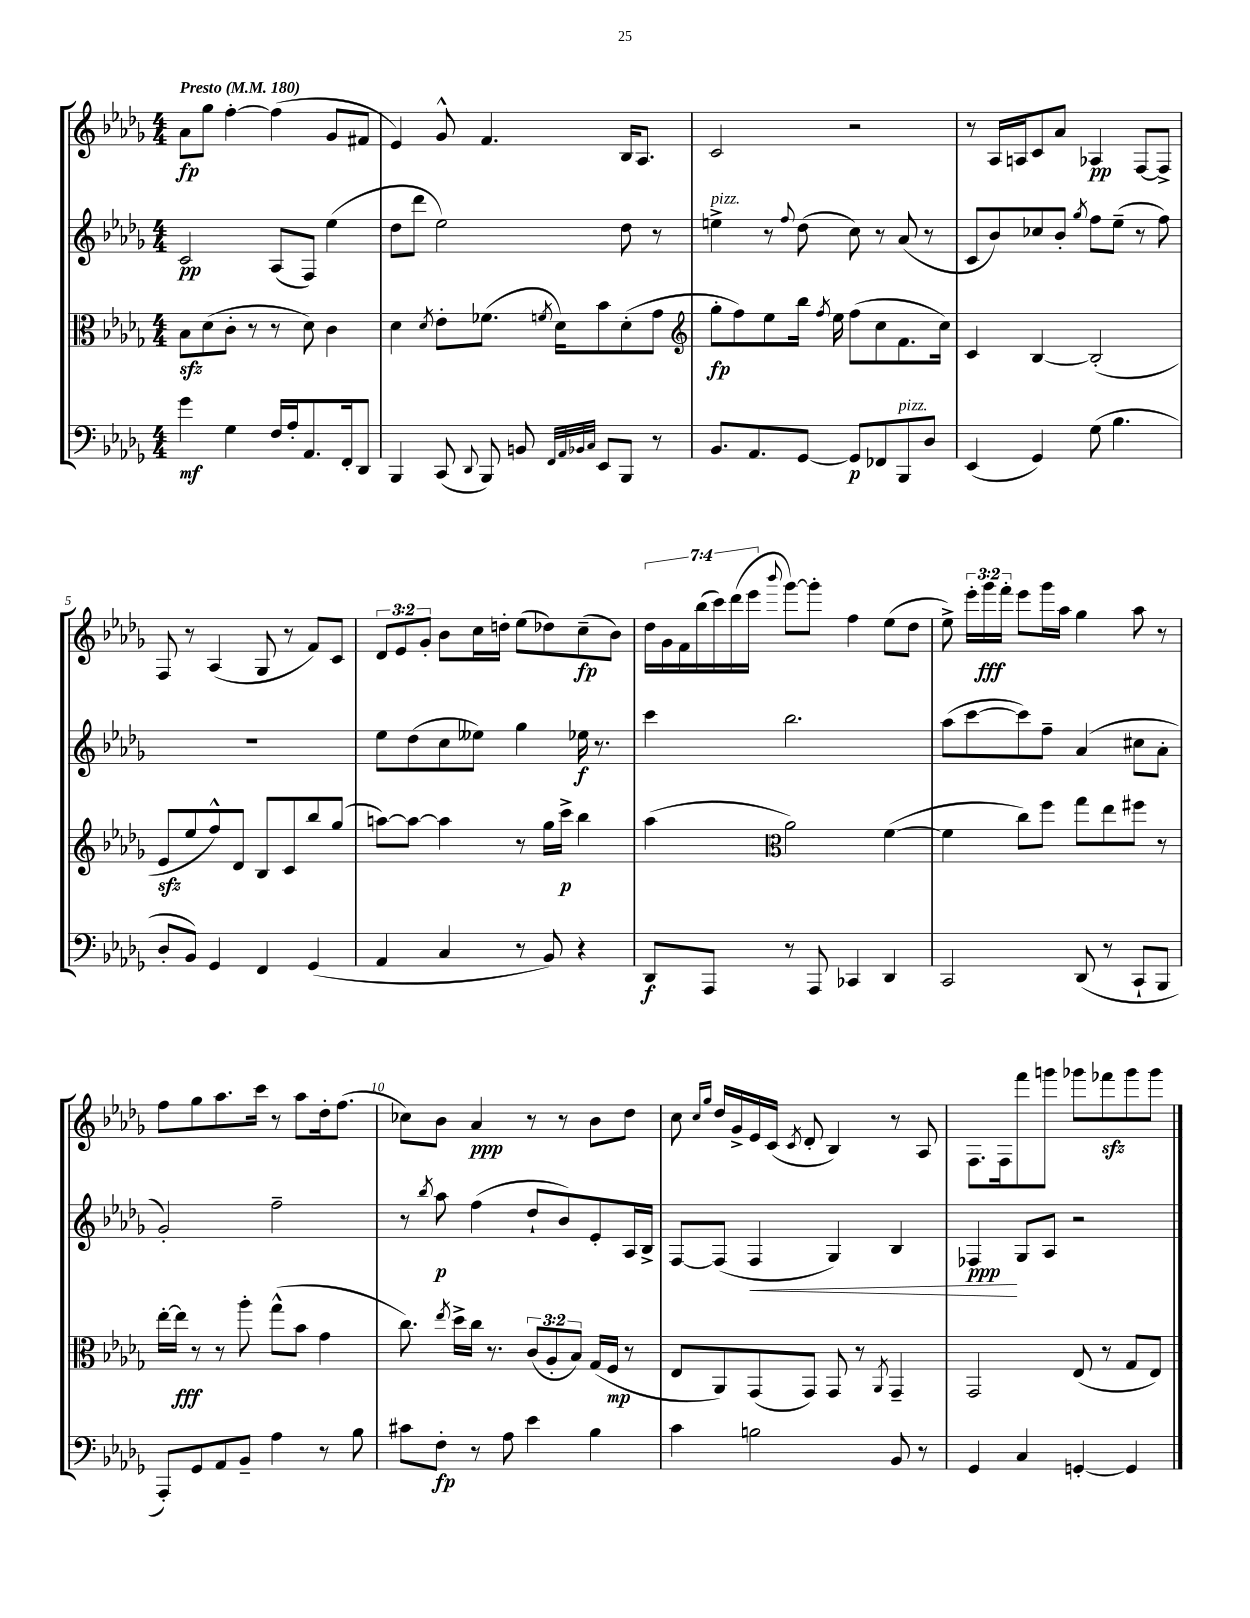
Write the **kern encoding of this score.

**kern	**dynam	**kern	**dynam	**kern	**dynam	**kern	**dynam
*part4	*part4	*part3	*part3	*part2	*part2	*part1	*part1
*staff4	*staff4	*staff3	*staff3	*staff2	*staff2	*staff1	*staff1
*clefF4	*	*clefC3	*	*clefG2	*	*clefG2	*
*k[b-e-a-d-g-]	*	*k[b-e-a-d-g-]	*	*k[b-e-a-d-g-]	*	*k[b-e-a-d-g-]	*
*M4/4	*	*M4/4	*	*M4/4	*	*M4/4	*
*MM180	*	*MM180	*	*MM180	*	*MM180	*
=1	=1	=1	=1	=1	=1	=1	=1
!	!	!	!	!	!	!LO:TX:a:B:t=Presto	!
4g-\	mf	8B-zz\L	.	2c/	pp	8a-\L	fp
.	.	(8d-\	.	.	.	8gg-\J	.
4G-\	.	8c'\J	.	.	.	[4ff'\	.
.	.	8r	.	.	.	.	.
16F/LL	.	8r	.	(8A-/L	.	(4ff\]	.
16A-'/J	.	.	.	.	.	.	.
8.AA-/	.	8d-\)	.	8F/J)	.	.	.
.	.	4c\	.	(4ee-\	.	8g-/L	.
16FF'/k	.	.	.	.	.	.	.
8DD-/J	.	.	.	.	.	8f#X/J	.
=2	=2	=2	=2	=2	=2	=2	=2
4BBB-/	.	4d-\	.	8dd-\L	.	4e-/)	.
.	.	.	.	8ddd-\J	.	.	.
.	.	8qd-/	.	.	.	.	.
(8CC/	.	8e-'\L	.	2ee-\)	.	8g-^^/	.
8qqDD-/	.	.	.	.	.	.	.
8BBB-/)	.	(8.f-X\J	.	.	.	4.f/	.
8BBn/	.	.	.	.	.	.	.
.	.	8qfn/	.	.	.	.	.
.	.	16d-\KL)	.	.	.	.	.
32qqFF/LLL	.	.	.	.	.	.	.
32qqAA-/	.	.	.	.	.	.	.
32qqBB-X/	.	.	.	.	.	.	.
32qqC/JJJ	.	.	.	.	.	.	.
8EE-/L	.	8b-\	.	.	.	.	.
8BBB-/J	.	(8d-'\	.	8dd-\	.	16B-/KL	.
.	.	.	.	.	.	8.A-/J	.
8r	.	8g-\J	.	8r	.	.	.
=3	=3	=3	=3	=3	=3	=3	=3
*	*	*clefG2	*	*	*	*	*
!	!	!	!	!LO:TX:a:i:t=pizz.	!	!	!
8.BB-/L	.	8gg-'\L	fp	4een^\	.	2c/	.
.	.	8ff\)	.	.	.	.	.
8.AA-/	.	.	.	.	.	.	.
.	.	8ee-\	.	8r	.	.	.
.	.	.	.	8qqff/	.	.	.
[8GG-/J	.	16bb-\Jk	.	(8dd-\	.	.	.
.	.	8qff/	.	.	.	.	.
.	.	16ee-\	.	.	.	.	.
8GG-/L]	p	(8ff\L	.	8cc\)	.	2r	.
8FF-X/	.	8cc\	.	8r	.	.	.
!LO:TX:a:i:t=pizz.	!	!	!	!	!	!	!
8BBB-/	.	8.f\	.	(8a-/	.	.	.
8D-/J	.	.	.	8r	.	.	.
.	.	16cc\Jk)	.	.	.	.	.
=4	=4	=4	=4	=4	=4	=4	=4
(4EE-/	.	4c/	.	8c/L	.	8r	.
.	.	.	.	8b-/)	.	16A-/LL	.
.	.	.	.	.	.	16An/J	.
4GG-/)	.	[4B-/	.	8cc-X/	.	8c/	.
.	.	.	.	8b-'/J	.	8a-/J	.
.	.	.	.	8qgg-/	.	.	.
(8G-\	.	(2B-'/]	.	8ff\L	.	4A-X/	pp
4.B-\	.	.	.	(8ee-~\J	.	.	.
.	.	.	.	8r	.	[8F/L	.
.	.	.	.	8ff\)	.	8F^/J]	.
!!LO:LB:g=z
=5	=5	=5	=5	=5	=5	=5	=5
8D-'/L	.	8e-zz/L	.	1r	.	8F/	.
8BB-/J)	.	8ee-/	.	.	.	8r	.
4GG-/	.	8ff^^/)	.	.	.	(4A-/	.
.	.	8d-/J	.	.	.	.	.
4FF/	.	8B-/L	.	.	.	8G-/	.
.	.	8c/	.	.	.	8r	.
(4GG-/	.	8bb-/	.	.	.	8f/L)	.
.	.	(8gg-/J	.	.	.	8c/J	.
=6	=6	=6	=6	=6	=6	=6	=6
4AA-/	.	[8aan\L)	.	8ee-\L	.	12d-/L	.
.	.	.	.	.	.	12e-/	.
.	.	8aa\J_	.	(8dd-\	.	.	.
.	.	.	.	.	.	12g-'/J	.
4C/	.	4aa\]	.	8cc\	.	8b-\L	.
.	.	.	.	8ee--X\J)	.	16cc\L	.
.	.	.	.	.	.	16ddn'\JJ	.
8r	.	8r	.	4gg-\	.	(8ee-\L	.
8BB-/)	.	16gg-\LL	.	.	.	8dd-X\)	.
.	.	16ccc^\JJ	p	.	.	.	.
4r	.	4bb-\	.	16ee-X\	f	(8cc~\	fp
.	.	.	.	8.r	.	.	.
.	.	.	.	.	.	8b-\J)	.
=7	=7	=7	=7	=7	=7	=7	=7
8DD-/L	f	(4aa-\	.	4ccc\	.	28dd-\LL	.
.	.	.	.	.	.	28g-\	.
.	.	.	.	.	.	28f\	.
.	.	.	.	.	.	(28bb-\	.
8AAA-/J	.	.	.	.	.	.	.
.	.	.	.	.	.	28ccc\)	.
.	.	.	.	.	.	(28ddd-\	.
.	.	.	.	.	.	28eee-\JJ	.
*	*	*clefC3	*	*	*	*	*
.	.	.	.	.	.	8qqbbb-/	.
8r	.	2a-\)	.	2.bb-\	.	[8ggg-\L)	.
8AAA-/	.	.	.	.	.	8ggg-'\J]	.
4CC-X/	.	.	.	.	.	4ff\	.
4DD-/	.	([4f\	.	.	.	(8ee-\L	.
.	.	.	.	.	.	8dd-\J	.
=8	=8	=8	=8	=8	=8	=8	=8
2CC/	.	4f\]	.	(8aa-\L	.	8ee-^\)	.
.	.	.	.	[8ccc\	.	24eee-'\LL	.
.	.	.	.	.	.	24ggg-\	fff
.	.	.	.	.	.	24fff'\JJ	.
.	.	8cc\L)	.	8ccc\])	.	8eee-\L	.
.	.	8ff\J	.	8ff~\J	.	16ggg-\L	.
.	.	.	.	.	.	16aa-\JJ	.
(8DD-/	.	8gg-\L	.	(4a-/	.	4gg-\	.
8r	.	8ee-\	.	.	.	.	.
8CC`/L	.	8ff#X\J	.	8cc#X\L	.	8aa-\	.
8BBB-/J	.	8r	.	8a-'\J	.	8r	.
!!LO:LB:g=z
=9	=9	=9	=9	=9	=9	=9	=9
8AAA-'/L)	.	[16ee-'\LL	.	2g-'/)	.	8ff\L	.
.	.	16ee-\JJ]	fff	.	.	.	.
8GG-/	.	8r	.	.	.	8gg-\	.
8AA-/	.	8r	.	.	.	8.aa-\	.
8BB-~/J	.	8aa-'\	.	.	.	.	.
.	.	.	.	.	.	16ccc\Jk	.
4A-\	.	(8gg-^^\L	.	2ff~\	.	8r	.
.	.	8b-\J	.	.	.	8aa-\L	.
8r	.	4g-\	.	.	.	16dd-'\k	.
.	.	.	.	.	.	(8.ff\J	.
8B-\	.	.	.	.	.	.	.
=10	=10	=10	=10	=10	=10	=10	=10
8c#X\L	.	8.cc\)	.	8r	.	8cc-X\L)	.
.	.	.	.	8qbb-/	.	.	.
8F'\J	fp	.	.	8aa-\	p	8b-\J	.
.	.	8qee-/	.	.	.	.	.
.	.	16dd-^\LL	.	.	.	.	.
8r	.	16cc\JJ	.	(4ff\	.	4a-/	ppp
.	.	8.r	.	.	.	.	.
8A-\	.	.	.	.	.	.	.
4e-\	.	(12c/L	.	8dd-`/L	.	8r	.
.	.	12A-'/	.	.	.	.	.
.	.	.	.	8b-/)	.	8r	.
.	.	12B-/J)	.	.	.	.	.
4B-\	.	(16G-/LL	.	8e-'/	.	8b-\L	.
.	.	16F/JJ	mp	.	.	.	.
.	.	8r	.	16A-/L	.	8dd-\J	.
.	.	.	.	16B-^/JJ	.	.	.
=11	=11	=11	=11	=11	=11	=11	=11
4c\	.	8E-/L	.	[8F/L	.	8cc\	.
.	.	.	.	.	.	16qqcc/LL	.
.	.	.	.	.	.	16qqgg-/JJ	.
.	.	8AA-/)	.	(8F/J]	.	16dd-/LL	.
.	.	.	.	.	.	16g-^/	.
!	!	!	!	!	!LO:HP:b	!	!
2Bn\	.	(8GG-/	.	4F/	<	16e-/	.
.	.	.	.	.	.	(16c/JJ	.
.	.	.	.	.	.	8qc/	.
.	.	8GG-/J)	.	.	.	8d-'/	.
.	.	8GG-/	.	4G-/)	.	4B-/)	.
.	.	8r	.	.	.	.	.
.	.	8qAA-/	.	.	.	.	.
8BB-/	.	4GG-~/	.	4B-/	.	8r	.
8r	.	.	.	.	.	8A-/	.
=12	=12	=12	=12	=12	=12	=12	=12
4GG-/	.	2GG-/	.	4F-X/	ppp	8.F\L	.
.	.	.	.	.	.	16F\k	.
4C/	.	.	.	8G-/L	[	8fff\	.
.	.	.	.	8A-/J	.	8gggn\J	.
[4GGn'/	.	(8E-/	.	2r	.	8ggg-X\L	.
.	.	8r	.	.	.	8fff-Xzz\	.
4GG/]	.	8G-/L	.	.	.	8ggg-\	.
.	.	8E-/J)	.	.	.	8ggg-\J	.
==	==	==	==	==	==	==	==
*-	*-	*-	*-	*-	*-	*-	*-
